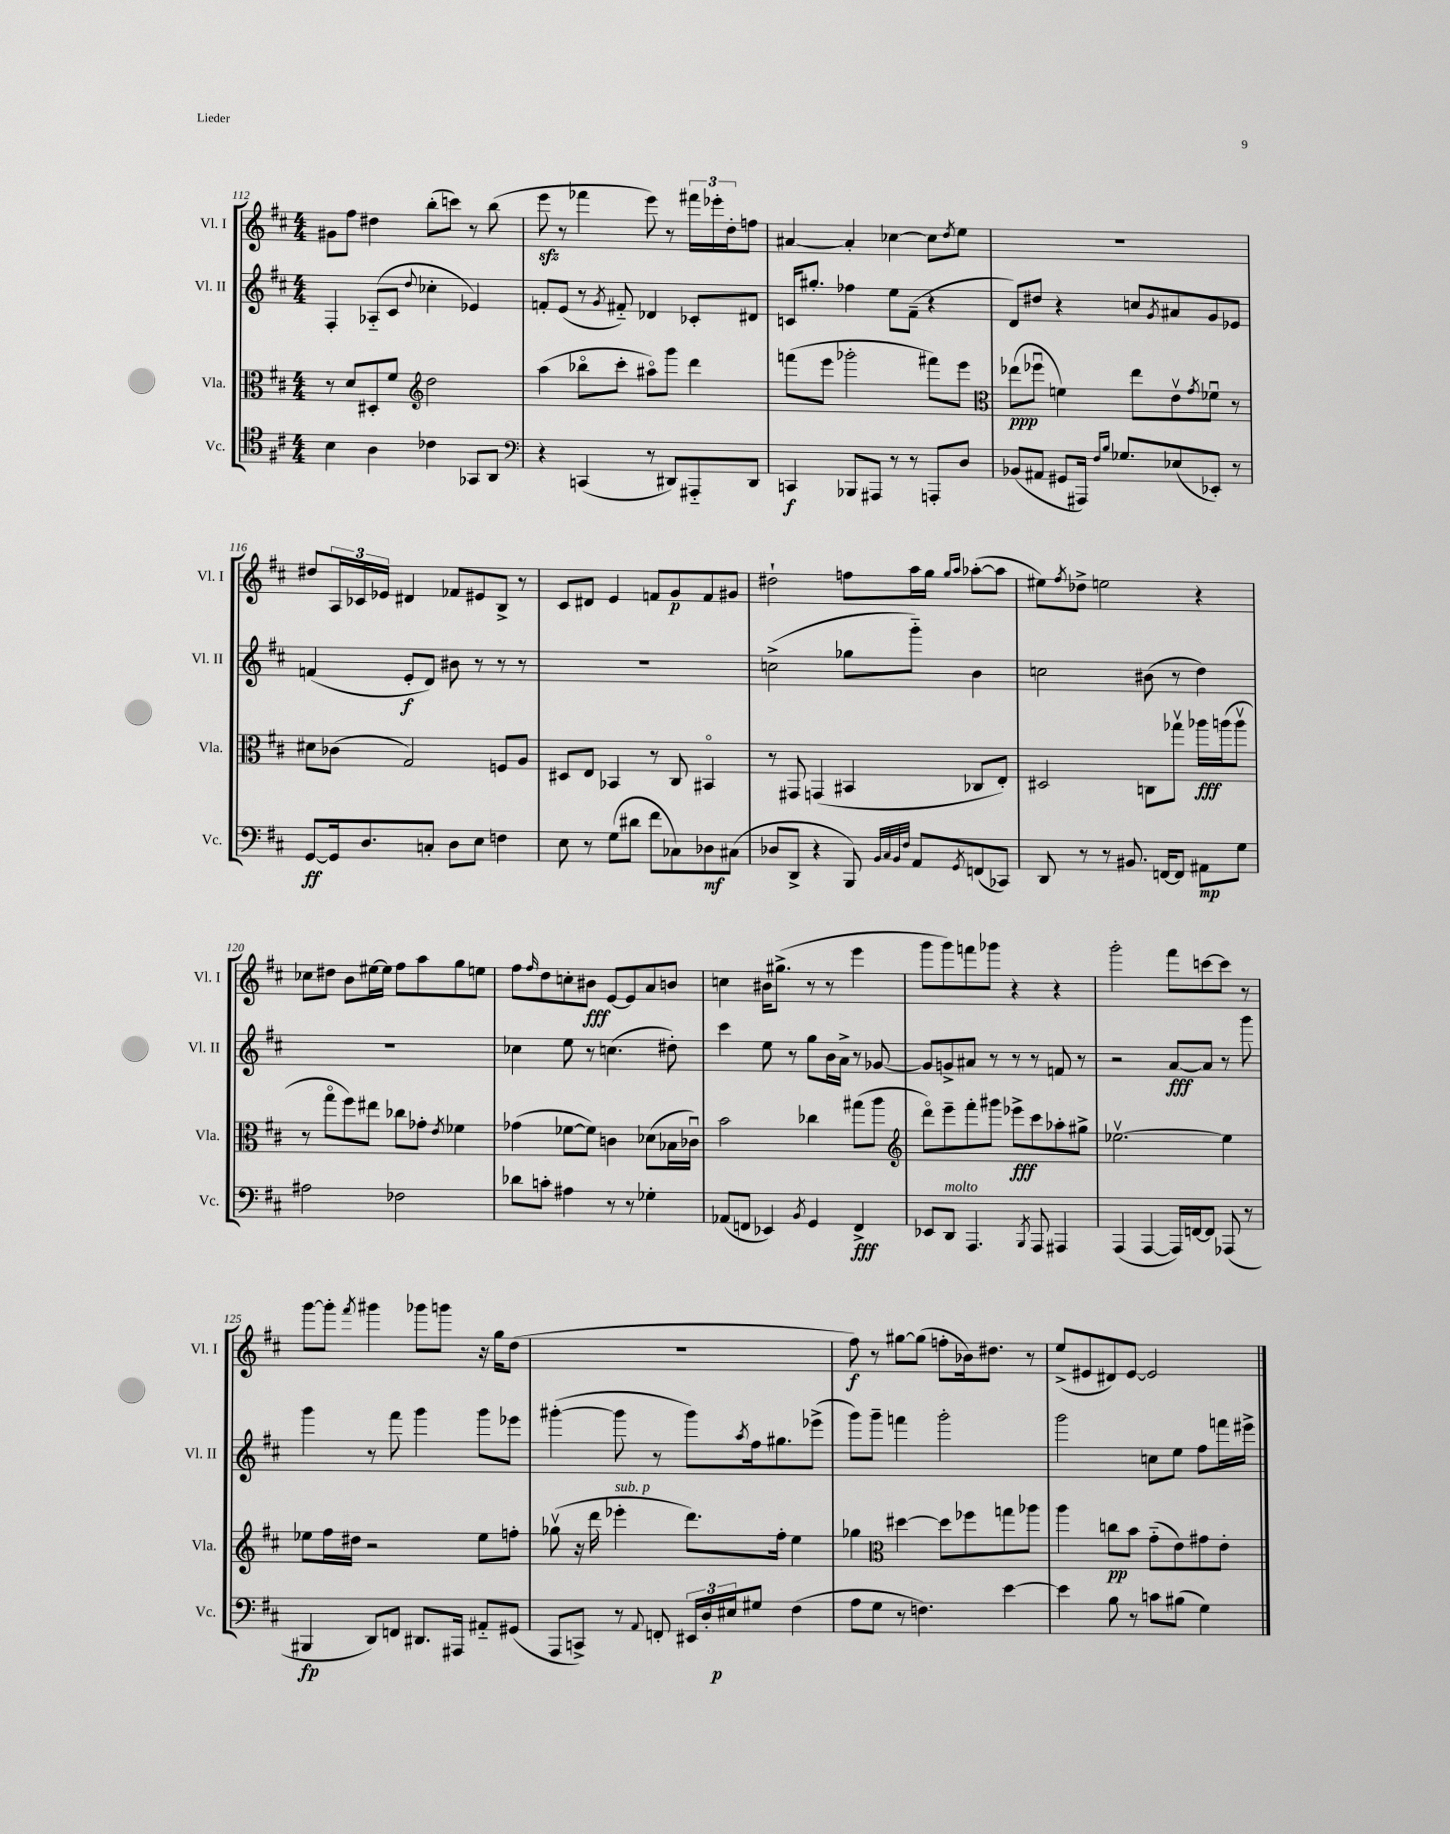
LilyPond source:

<<
\new StaffGroup <<
\new Staff = "s0" \with { instrumentName = "Vl. I" shortInstrumentName = "Vl. I" } {
    \clef treble \key d \major \numericTimeSignature \time 4/4
    gis'8 fis''8 dis''4 b''8-.( c'''8) r8 b''8( |
    e'''8\sfz r8 fes'''4 e'''8) r8 \tuplet 3/2 { fis'''16 ees'''16-. d''16-. } f''8 |
    ais'4~ ais'4-. ces''4~ ces''8 \acciaccatura { d''8 } e''8 |
    R1 |
    dis''8 \tuplet 3/2 { a16 ces'16 ees'16 } dis'4 fes'8 eis'8 b8-> r8 |
    cis'8 dis'8 e'4 f'8 g'8\p f'8 gis'8 |
    dis''2-! f''8 a''16 g''16 \grace { g''16 a''16 } aes''8~-.( aes''8 |
    eis''8) \acciaccatura { fis''8 } des''8-> e''2 r4 |
    ces''8 dis''8 b'8 eis''16~ eis''16 fis''8 a''8 g''8 e''8 |
    fis''8 \grace { fis''16 } d''8 c''8-. bis'8\fff e'8~ e'8 a'8 b'8 |
    c''4 bis'16 gis''8.->( r8 r8 e'''4 |
    g'''8 g'''8) f'''8 ges'''8 r4 r4 |
    g'''2-. fis'''8 c'''8~ c'''8 r8 |
    g'''8~ g'''8-. \acciaccatura { fis'''8 } gis'''4 ges'''8 g'''8 r16 g''16 d''8( |
    R1 |
    fis''8\f) r8 gis''8~ gis''8( f''8-. bes'16) dis''8. r8 |
    e''8->( eis'8 dis'8) eis'8~ eis'2 \bar "|." |
}
\new Staff = "s1" \with { instrumentName = "Vl. II" shortInstrumentName = "Vl. II" } {
    \clef treble \key d \major \numericTimeSignature \time 4/4
    fis4-. aes8-_( cis'8 \appoggiatura { d''8 } ces''4-. ees'4) |
    f'8-. e'8( r8 \acciaccatura { g'8 } fis'8-_) des'4 ces'8-. dis'8 |
    c'16 gis''8.-. fes''4 e''8 fis'8--( r4 |
    d'8) dis''8 r4 c''8 \acciaccatura { g'8 } ais'8 g'8 ees'8 |
    f'4( e'8-.\f d'8) bis'8 r8 r8 r8 |
    R1 |
    c''2->( ges''8 g'''8-_) b'4 |
    c''2 bis'8( r8 d''4) |
    R1 |
    ces''4 e''8 r8 c''4.( dis''8-.) |
    cis'''4 e''8 r8 g''8 b'16 a'16-> r8 ges'8~ |
    ges'8 g'8-> ais'8 r8 r8 r8 f'8 r8 |
    r2 a'8~\fff a'8 r8 g'''8 |
    g'''4 r8 fis'''8 g'''4 g'''8 ees'''8 |
    gis'''4~-.( gis'''8 r8 gis'''8) \acciaccatura { a''8 } fis''16 gis''8. ees'''8->( |
    g'''8) g'''8-- f'''4 g'''2-. |
    g'''2 c''8 e''8 fis''8 f'''16 eis'''16-> \bar "|." |
}
\new Staff = "s2" \with { instrumentName = "Vla." shortInstrumentName = "Vla." } {
    \clef alto \key d \major \numericTimeSignature \time 4/4
    r8 d'8 dis8-. fis'8 \clef treble d''2 |
    a''4( bes''8\flageolet cis'''8-. ais''8\flageolet) g'''8 d'''4 |
    f'''8( e'''8 ges'''2-. fis'''8) e'''8 |
    \clef alto ees''8\ppp( fes''8\downbow f'4) ees''8 e'8\upbow \acciaccatura { g'8 } fes'8\downbow r8 |
    dis'8 ces'8( g2) f8 a8 |
    dis8 e8 bes,4 r8 cis8 bis,4\flageolet |
    r8 gis,8 g,4( bis,4 ces8 e8-.) |
    dis2 c8 ges''8\upbow aes''16\fff a''16( a''8\upbow |
    r8 g''8\flageolet fis''8) eis''8 ces''8 ges'8-. \acciaccatura { e'8 } fes'4 |
    ges'4( fes'8~ fes'8) c'4 des'8( bes16 ces'16\downbow) |
    b'2 ces''4 gis''8( a''8 |
    \clef treble d'''8\flageolet) e'''8-- fis'''8-. gis'''8 ees'''8->\fff cis'''8 aes''8-. gis''8-> |
    ees''2.~\upbow ees''4 |
    ees''8 fis''16 dis''16 r2 ees''8 f''8-. |
    ges''8\upbow( r16 d'''16 ees'''4-.^\markup { \italic "sub. p" } d'''8.) fis''16-. e''4 |
    ges''4 \clef alto dis''4~ dis''8 fes''8 g''8 aes''8 |
    a''4 c''8\pp b'8 g'8-_( e'8) gis'8 e'8-. \bar "|." |
}
\new Staff = "s3" \with { instrumentName = "Vc." shortInstrumentName = "Vc." } {
    \clef tenor \key d \major \numericTimeSignature \time 4/4
    b4 a4 ces'4 ges,8 a,8 |
    \clef bass r4 c,4( r8 dis,8) ais,,8-_ dis,8 |
    c,4\f bes,,8 ais,,8 r8 r8 a,,8-. d8 |
    bes,8( ais,8 gis,8 ais,,16) \grace { fis16 b16 } ges8. ees8( ees,8-.) r8 |
    g,8~\ff g,16 d8. c8-. d8 e8 f4 |
    e8 r8 g8( dis'8 fis'8 ces8) des8\mf cis8( |
    des8 d,8-> r4 b,,8) \grace { b,32 cis32 b,32 fis32 } a,8 \acciaccatura { g,8 } f,8( ces,8) |
    d,8 r8 r8 bis,8. f,16~ f,8 ais,8\mp g8 |
    ais2 fes2 |
    des'8 c'8-. ais4 r8 r8 ges4-. |
    aes,8( f,8 ees,4) \acciaccatura { b,8 } g,4 f,4->\fff |
    ees,8 d,8^\markup { \italic "molto" } a,,4. \acciaccatura { b,,8 } a,,8 ais,,4 |
    a,,4( a,,4~ a,,16) f,16~ f,8 aes,,8( r8 |
    bis,,4\fp d,8) f,8 dis,8. ais,,16 ais,8-_ gis,8( |
    a,,8 c,8->) r8 \appoggiatura { a,8 } f,8-. \tuplet 3/2 { eis,16 d16-. eis16\p } gis8 fis4( |
    a8 g8 r8 f4.) e'4~ |
    e'4 b8 r8 c'8 bis8( g4) \bar "|." |
}
>>
>>
\layout { \context { \Score currentBarNumber = #112 } }
